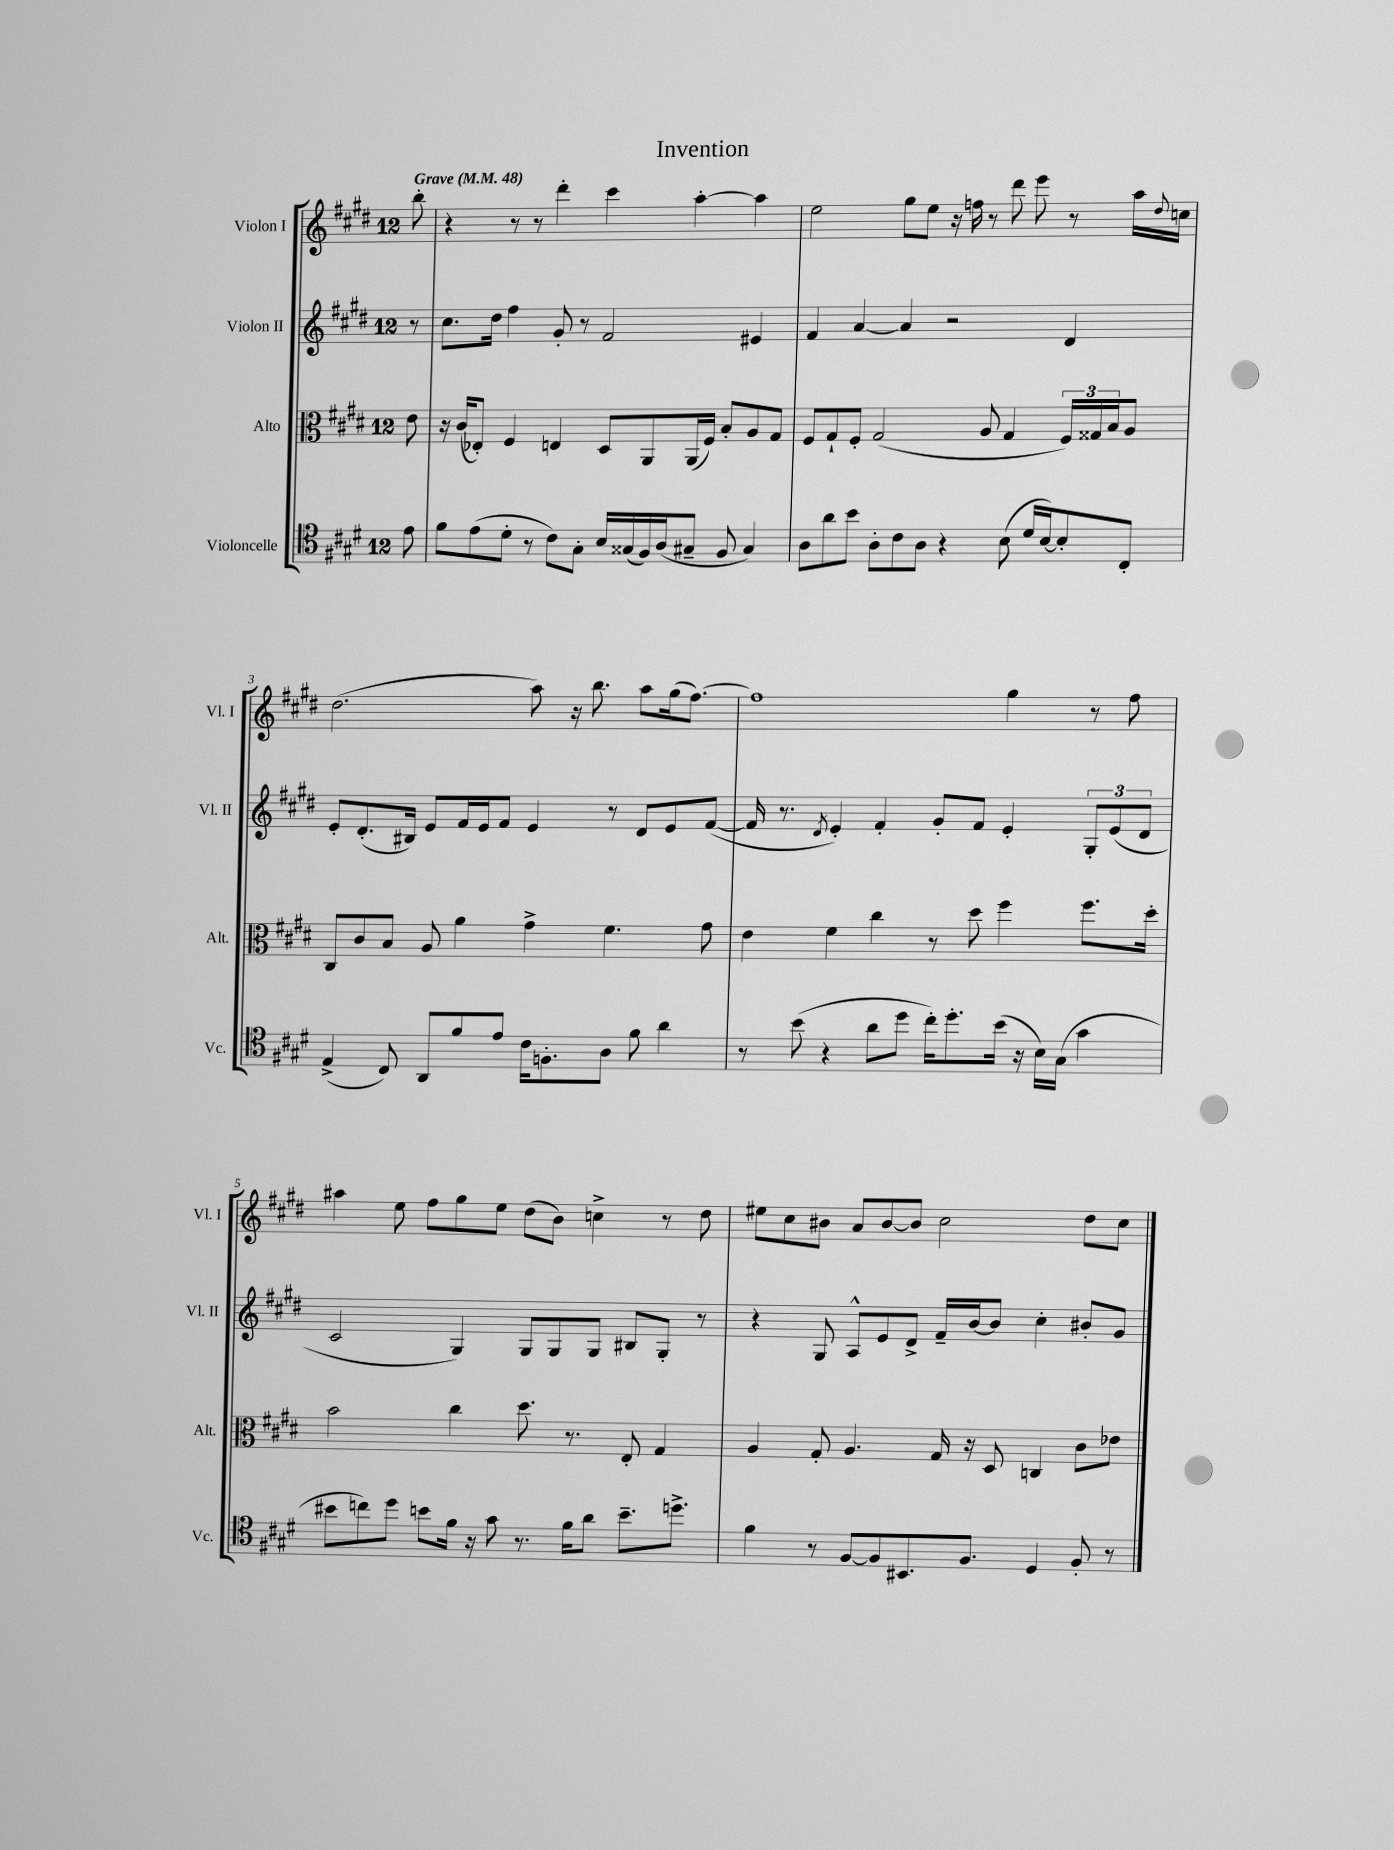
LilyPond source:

\header { title = "Invention" }
<<
\new StaffGroup <<
\new Staff = "s0" \with { instrumentName = "Violon I" shortInstrumentName = "Vl. I" } {
    \clef treble \key e \major \once \override Staff.TimeSignature.style = #'single-digit \time 12/8 \partial 8 \tempo "Grave" 4 = 48
    b''8-. |
    r4 r8 r8 dis'''4-. cis'''4 a''4~-. a''4 |
    e''2 gis''8 e''8 r16 f''16 r8 dis'''8 e'''8 r8 a''16 \appoggiatura { dis''8 } c''16 |
    dis''2.( a''8) r16 b''8. a''8 gis''16( fis''8.~) |
    fis''1 gis''4 r8 fis''8 |
    ais''4 e''8 fis''8 gis''8 e''8 dis''8( b'8) c''4-> r8 dis''8 |
    eis''8 cis''8 bis'8 a'8 bis'8~ bis'8 cis''2 dis''8 cis''8 \bar "|." |
}
\new Staff = "s1" \with { instrumentName = "Violon II" shortInstrumentName = "Vl. II" } {
    \clef treble \key e \major \once \override Staff.TimeSignature.style = #'single-digit \time 12/8 \partial 8
    r8 |
    cis''8. dis''16 fis''4 gis'8-. r8 fis'2 eis'4 |
    fis'4 a'4~ a'4 r2 dis'4 |
    e'8-. dis'8.-.( bis16) e'8 fis'16 e'16 fis'8 e'4 r8 dis'8 e'8 fis'8~( |
    fis'16 r8. \acciaccatura { dis'8 } e'4-.) fis'4-. gis'8-. fis'8 e'4-. \tuplet 3/2 { gis8-. e'8( dis'8 } |
    cis'2 gis4) gis8 gis8 gis8 bis8 gis8-. r8 |
    r4 gis8 a8-^ e'8 dis'8-> fis'16-- b'16~ b'8 cis''4-. bis'8-. gis'8 \bar "|." |
}
\new Staff = "s2" \with { instrumentName = "Alto" shortInstrumentName = "Alt." } {
    \clef alto \key e \major \once \override Staff.TimeSignature.style = #'single-digit \time 12/8 \partial 8
    e'8 |
    r16 cis'16( ees8-.) fis4 e4 dis8 a,8 a,16( fis16) b8-. a8 gis8 |
    fis8 gis8-! fis8-. gis2( a8 gis4 \tuplet 3/2 { fis16) gisis16 b16 } a8 |
    cis8 cis'8 b8 a8 a'4 gis'4-> fis'4. gis'8 |
    e'4 fis'4 cis''4 r8 dis''8 fis''4 fis''8. dis''16-. |
    b'2 cis''4 dis''8. r8. e8-. gis4 |
    a4 gis8-. a4. gis16 r16 dis8 c4 cis'8 ees'8 \bar "|." |
}
\new Staff = "s3" \with { instrumentName = "Violoncelle" shortInstrumentName = "Vc." } {
    \clef tenor \key e \major \once \override Staff.TimeSignature.style = #'single-digit \time 12/8 \partial 8
    e'8 |
    fis'8 e'8( dis'8-. r8 cis'8) gis8-. b16 gisis16( fis16) a16( gis8-- fis8 gis4) |
    a8 a'8 b'8 a8-. cis'8 a8 r4 b8( dis'16 b16~) b8-. cis8-. |
    e4->( cis8) a,8 fis'8 e'8 cis'16 f8.-. a8 fis'8 a'4 |
    r8 b'8( r4 a'8 dis''8 cis''16-.) dis''8.-. b'16( r16 b16) gis16( gis'4 |
    bis'8 c''8) dis''8 b'8 fis'16 r16 gis'8 r8. fis'16 a'8 b'8.-- d''8.-> |
    fis'4 r8 fis8~ fis8 bis,8. fis8. dis4 fis8-. r8 \bar "|." |
}
>>
>>
